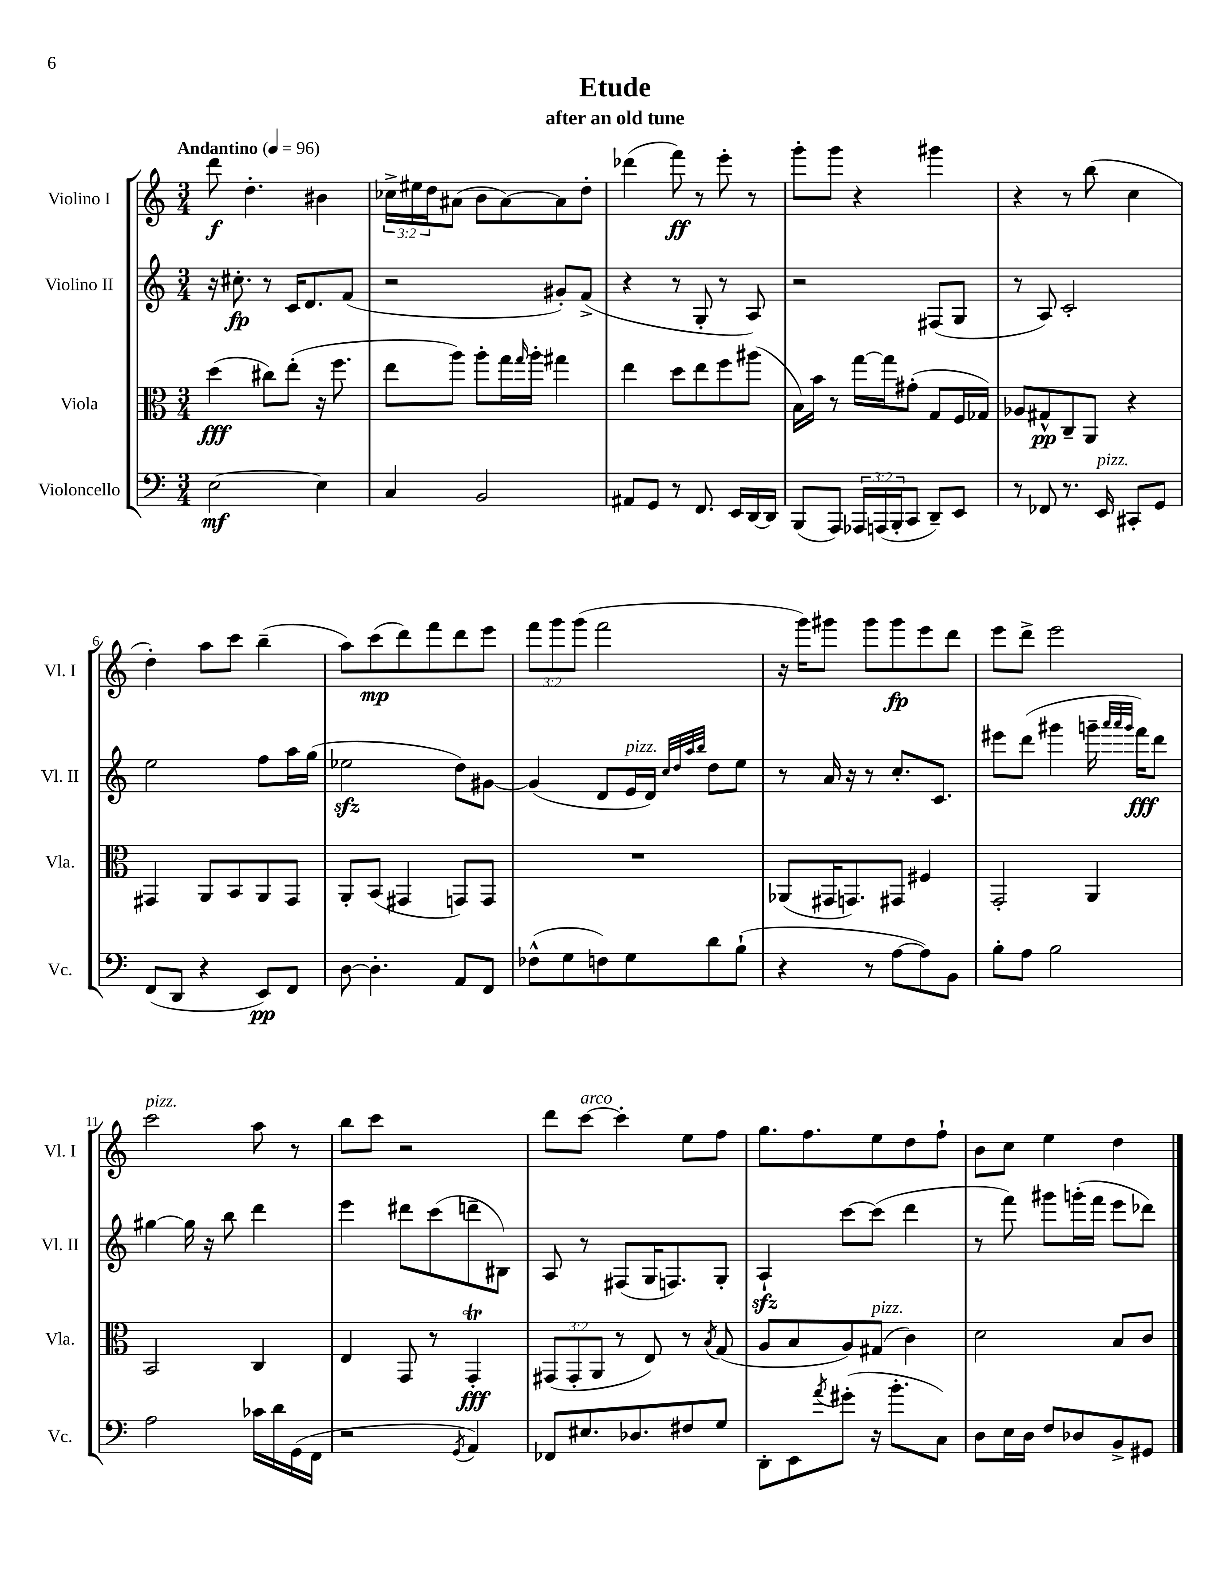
\header { title = "Etude" subtitle = "after an old tune" }
<<
\new StaffGroup <<
\new Staff = "s0" \with { instrumentName = "Violino I" shortInstrumentName = "Vl. I" } {
    \clef treble \key c \major \numericTimeSignature \time 3/4 \override Staff.TupletNumber.text = #tuplet-number::calc-fraction-text \tempo "Andantino" 4 = 96
    d'''8\f d''4.-. bis'4 |
    \tuplet 3/2 { ces''16-> eis''16 d''16 } ais'8( b'8 ais'8~) ais'8 d''8-. |
    des'''4( f'''8\ff) r8 e'''8-. r8 |
    g'''8-. g'''8 r4 gis'''4 |
    r4 r8 b''8( c''4 |
    d''4-.) a''8 c'''8 b''4--( |
    a''8) c'''8\mp( d'''8) f'''8 d'''8 e'''8 |
    \tuplet 3/2 { f'''8 g'''8 g'''8( } f'''2 |
    r16 g'''16) gis'''8 gis'''8 gis'''8\fp e'''8 d'''8 |
    e'''8 d'''8-> e'''2 |
    c'''2^\markup { \italic "pizz." } a''8 r8 |
    b''8 c'''8 r2 |
    d'''8 c'''8~^\markup { \italic "arco" } c'''4-. e''8 f''8 |
    g''8. f''8. e''8 d''8 f''8-! |
    b'8 c''8 e''4 d''4 \bar "|." |
}
\new Staff = "s1" \with { instrumentName = "Violino II" shortInstrumentName = "Vl. II" } {
    \clef treble \key c \major \numericTimeSignature \time 3/4
    r16 cis''8.-.\fp r8 c'16 d'8. f'8( |
    r2 gis'8-.) f'8->( |
    r4 r8 g8-. r8 a8) |
    r2 fis8( g8 |
    r8 a8) c'2-. |
    e''2 f''8 a''16 g''16( |
    ees''2\sfz d''8) gis'8~ |
    gis'4( d'8 e'16^\markup { \italic "pizz." } d'16) \grace { c''32 d''32 a''32 b''32 } d''8 e''8 |
    r8 a'16 r16 r8 c''8.-. c'8. |
    eis'''8 d'''8( gis'''4 g'''16-- \grace { a'''32 a'''32 g'''32 } f'''16\fff) d'''8 |
    gis''4~ gis''16 r16 b''8 d'''4 |
    e'''4 dis'''8 c'''8( d'''8-- bis8) |
    a8 r8 fis8( g16 f8.) g8-. |
    a4-!\sfz c'''8~ c'''8( d'''4 |
    r8 f'''8) gis'''8 g'''16-.( f'''16 e'''8 des'''8) \bar "|." |
}
\new Staff = "s2" \with { instrumentName = "Viola" shortInstrumentName = "Vla." } {
    \clef alto \key c \major \numericTimeSignature \time 3/4 \override Staff.TupletNumber.text = #tuplet-number::calc-fraction-text
    d''4\fff( cis''8) e''8-.( r16 f''8. |
    e''8 a''8) a''8-. g''16 \grace { g''16 } a''16-. gis''4 |
    e''4 d''8 e''8 f''8 ais''8( |
    b16) b'16 r8 g''16~ g''16 gis'8-.( g8 f16 ges16) |
    aes8 gis8-^\pp c8-- a,8 r4 |
    gis,4 a,8 b,8 a,8 gis,8 |
    a,8-. b,8( gis,4 g,8) g,8 |
    R2. |
    aes,8( gis,16 g,8.) gis,8 fis4 |
    g,2-. a,4 |
    b,2 c4 |
    e4 g,8 r8 g,4-.\trill\fff |
    \tuplet 3/2 { gis,8( gis,8-. a,8 } r8 e8) r8 \acciaccatura { b8 } g8( |
    a8 b8 a8) gis8^\markup { \italic "pizz." }( c'4) |
    d'2 b8 c'8 \bar "|." |
}
\new Staff = "s3" \with { instrumentName = "Violoncello" shortInstrumentName = "Vc." } {
    \clef bass \key c \major \numericTimeSignature \time 3/4 \override Staff.TupletNumber.text = #tuplet-number::calc-fraction-text
    e2~\mf e4 |
    c4 b,2 |
    ais,8 g,8 r8 f,8. e,16 d,16~ d,16 |
    b,,8( a,,8) \tuplet 3/2 { aes,,16 a,,16( b,,16-. } c,8 d,8--) e,8 |
    r8 fes,8 r8. e,16^\markup { \italic "pizz." } cis,8-. g,8 |
    f,8( d,8 r4 e,8\pp) f,8 |
    d8~ d4.-. a,8 f,8 |
    fes8-^( g8 f8) g8 d'8 b8-!( |
    r4 r8 a8~ a8) b,8 |
    b8-. a8 b2 |
    a2 ces'16 d'16 g,16( f,16 |
    r2 \acciaccatura { g,8 } a,4) |
    fes,8 eis8. des8. fis8 g8 |
    d,8-. e,8 \acciaccatura { a'8 } gis'8-.( r16 b'8.-. c8) |
    d8 e16 d16 f8 des8 b,8-> gis,8 \bar "|." |
}
>>
>>
